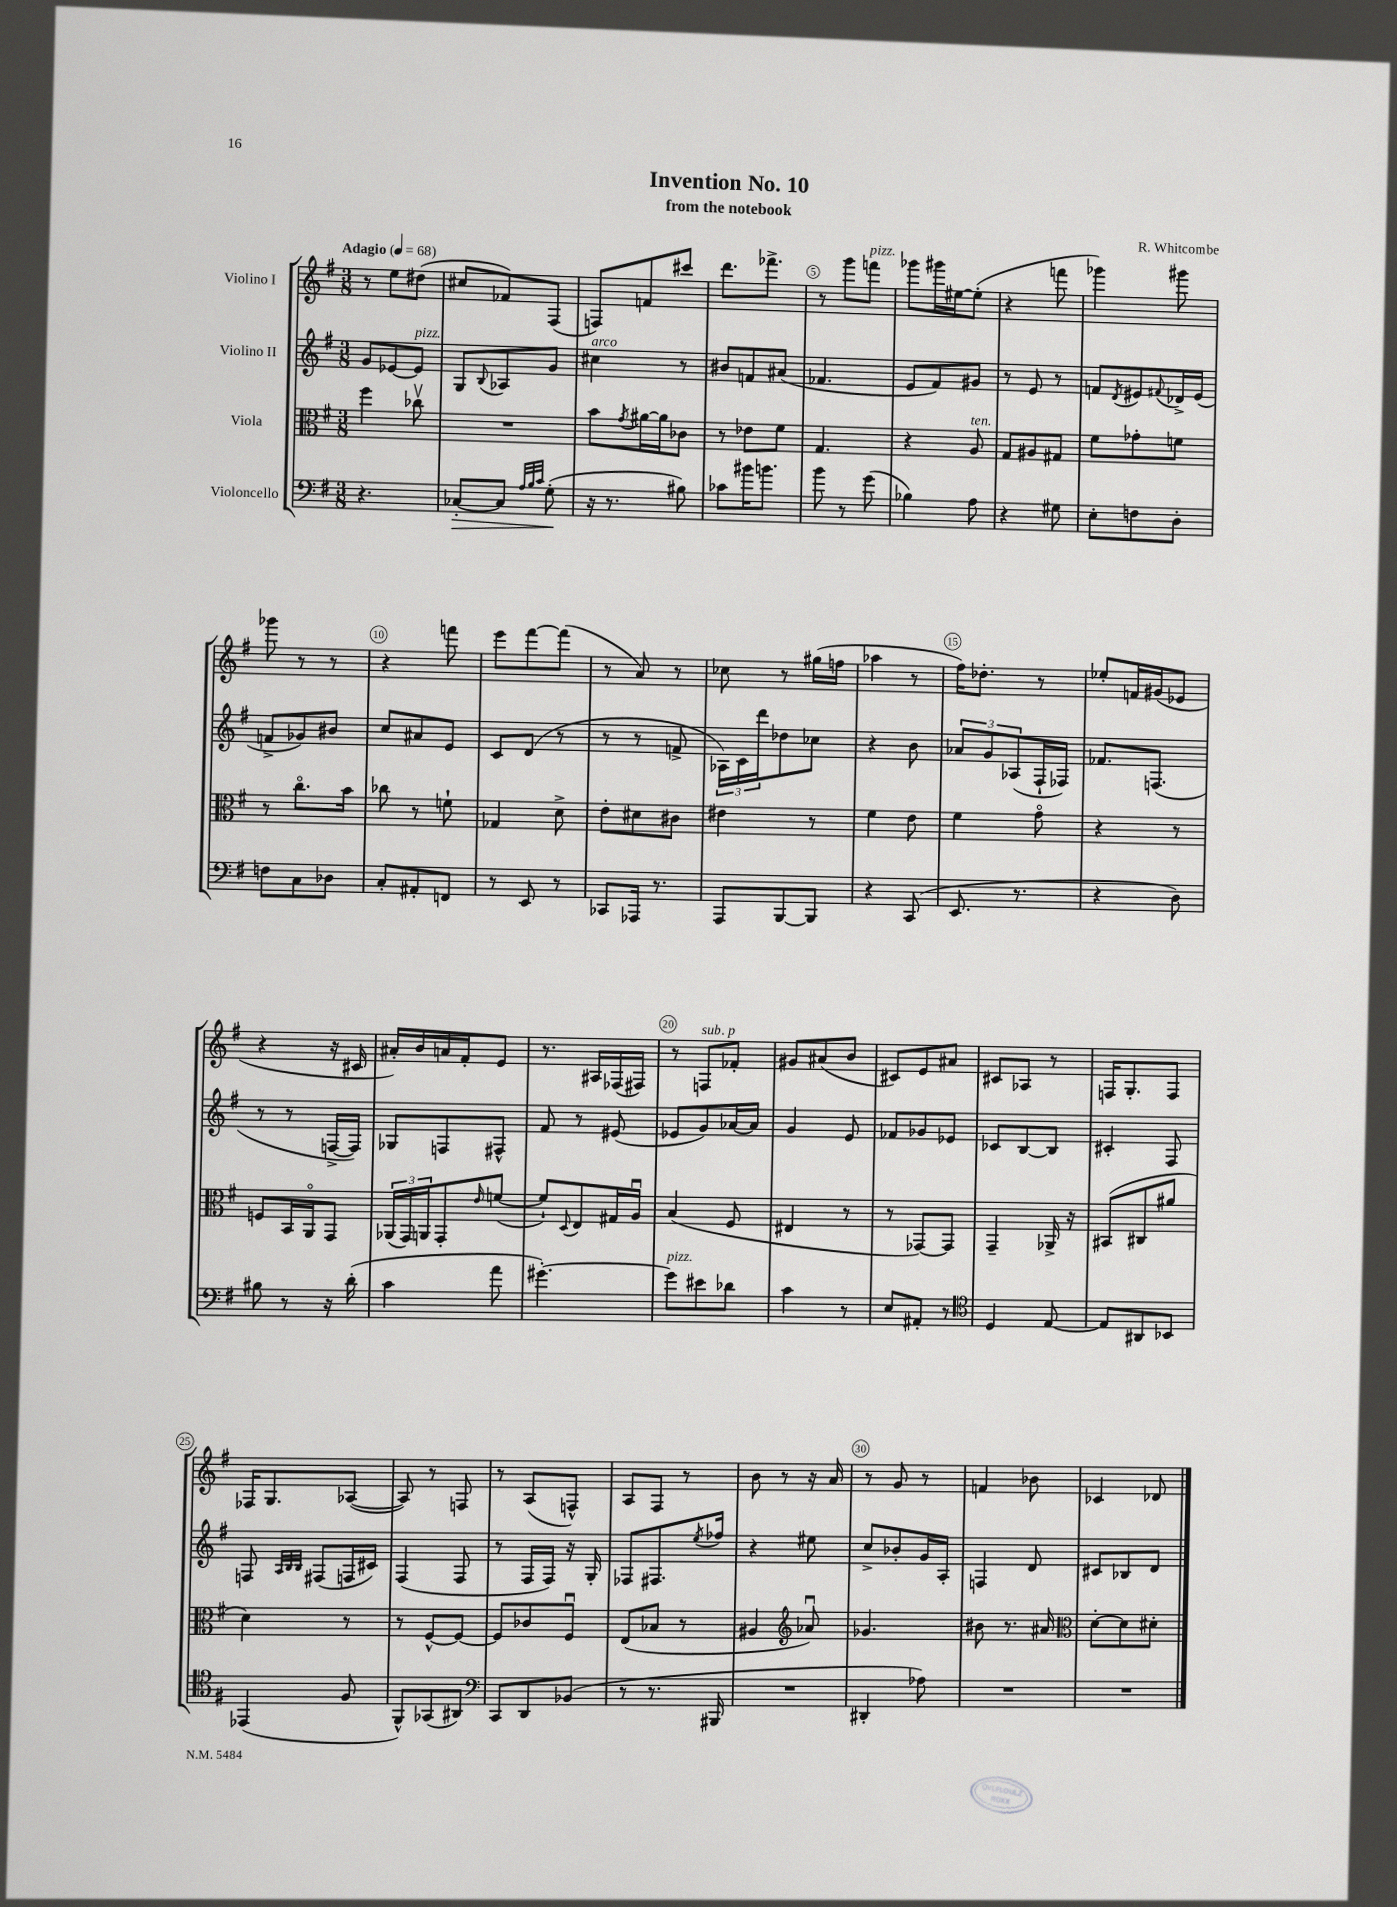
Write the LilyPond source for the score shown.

\header { title = "Invention No. 10" composer = "R. Whitcombe" subtitle = "from the notebook" }
<<
\new StaffGroup <<
\new Staff = "s0" \with { instrumentName = "Violino I" } {
    \clef treble \key g \major \numericTimeSignature \time 3/8 \tempo "Adagio" 4 = 68
    r8 e''8 dis''8( |
    cis''8 fes'8) fis8( |
    f8) f'8 cis'''8 |
    d'''8. fes'''8.-> |
    r8 g'''8 f'''8^\markup { \italic "pizz." } |
    ges'''8 gis'''16 eis''16~ eis''8-.( |
    r4 f'''8 |
    ges'''4) gis'''8 |
    ges'''8 r8 r8 |
    r4 f'''8 |
    e'''8 fis'''8~ fis'''8( |
    r8 a'8) r8 |
    ces''8 r8 gis''16( f''16 |
    aes''4 r8 |
    fis''16) des''8.-. r8 |
    ees''8-. f'16 gis'16( ees'8 |
    r4 r16 cis'16 |
    ais'16-.) b'16 a'16 fis'16-. e'8 |
    r8. ais16 fes16( fis16) |
    r8 f8^\markup { \italic "sub. p" } fes'8-. |
    gis'8 ais'8( b'8 |
    cis'8) e'8 ais'8 |
    cis'8 aes8 r8 |
    f16 g8.-. f8 |
    fes16 g8. aes8~( |
    aes8) r8 f8 |
    r8 a8( f8-^) |
    a8 fis8 r8 |
    b'8 r8 r16 a'16 |
    r8 g'8 r8 |
    f'4 bes'8 |
    ces'4 des'8 \bar "|." |
}
\new Staff = "s1" \with { instrumentName = "Violino II" } {
    \clef treble \key g \major \numericTimeSignature \time 3/8
    g'8 ees'8~ ees'8^\markup { \italic "pizz." } |
    g8 \appoggiatura { b8 } aes8 g'8 |
    cis''4^\markup { \italic "arco" } r8 |
    bis'8 f'8 ais'8( |
    fes'4. |
    e'8 fis'8) gis'8 |
    r8 e'8 r8 |
    f'8 \acciaccatura { d'8 } eis'8 \appoggiatura { fis'8 } des'16-> eis'16( |
    f'8-> ges'8) bis'8 |
    c''8 ais'8 e'8 |
    c'8 d'8( r8 |
    r8 r8 f'8-> |
    \tuplet 3/2 { aes16) c'16 d'''16 } des''8 ces''8 |
    r4 b'8 |
    \tuplet 3/2 { aes'8 g'8 aes8( } fis16-! fes16) |
    fes'8. f8.( |
    r8 r8 f16~-> f16) |
    ges8 f8 fis8-^ |
    fis'8 r8 eis'8( |
    ees'8 g'8) aes'16~ aes'16 |
    g'4 e'8 |
    fes'8 ges'8 ees'8 |
    ces'8 b8~ b8 |
    cis'4-. fis8 |
    f8 \grace { a32 b32 b32 } fis8( f16 cis'16) |
    fis4( fis8 |
    r8 fis16 fis16) r16 g16-. |
    fes8 fis8. \acciaccatura { e''8 } fes''16 |
    r4 eis''8 |
    c''8-> bes'8-. g'16 a16-. |
    f4 d'8 |
    cis'8 bes8 d'8 \bar "|." |
}
\new Staff = "s2" \with { instrumentName = "Viola" } {
    \clef alto \key g \major \numericTimeSignature \time 3/8
    fis''4 ces''8\upbow |
    R4. |
    b'8 \acciaccatura { g'8 } ais'16~ ais'16 ces'8 |
    r8 ees'8 fis'8 |
    g4. |
    r4 a8^\markup { \italic "ten." } |
    g8 ais8 gis8 |
    fis'8 ges'8-. f'8 |
    r8 c''8.\flageolet b'16 |
    ces''8 r8 f'8-! |
    ges4 d'8-> |
    e'8-. dis'8 cis'8 |
    eis'4 r8 |
    fis'4 e'8 |
    fis'4 g'8\flageolet |
    r4 r8 |
    f8 b,16 a,16\flageolet g,8 |
    \tuplet 3/2 { aes,16( g,16) a,16 } g,8-. \grace { e'16 } f'8~( |
    f'8-!) \appoggiatura { d8 } e8 gis16 a16\downbow |
    b4( fis8 |
    eis4 r8 |
    r8 ges,8~) ges,8 |
    g,4-- aes,16-> r16 |
    bis,8( cis8 ais'8 |
    d'4) r8 |
    r8 fis8~-^ fis8~ |
    fis8 ces'8 fis8\downbow |
    e8( bes8 r8 |
    ais4 \clef treble aes'8\downbow) |
    ges'4. |
    bis'8 r8. ais'16 |
    \clef alto d'8~-. d'8 dis'8-. \bar "|." |
}
\new Staff = "s3" \with { instrumentName = "Violoncello" } {
    \clef bass \key g \major \numericTimeSignature \time 3/8
    r4. |
    ces8~-.\> ces8 \grace { a32 b32 c'32 } g8-.\!( |
    r16 r8. bis8) |
    ces'8 bis'16 b'8. |
    b'8 r8 g'8( |
    bes4) a8 |
    r4 gis8 |
    e8-. f8 d8-. |
    f8 c8 des8 |
    c8-. ais,8-. f,8 |
    r8 e,8 r8 |
    ces,8 aes,,16 r8. |
    a,,8 b,,8~ b,,8 |
    r4 c,8( |
    e,8. r8. |
    r4 d8) |
    bis8 r8 r16 d'16-.( |
    c'4 a'8 |
    gis'4.~-.) |
    gis'8^\markup { \italic "pizz." } eis'8 des'8 |
    c'4 r8 |
    e8 ais,8-. r8 |
    \clef tenor d4 e8~ |
    e8 ais,8 bes,8 |
    ees,4( fis8 |
    fis,8-^) ges,8( ais,8) |
    \clef bass c,8 d,8 bes,8( |
    r8 r8. bis,,16 |
    R4. |
    dis,4-. aes8) |
    R4. |
    R4. \bar "|." |
}
>>
>>
\layout { \context { \Score \override BarNumber.break-visibility = ##(#f #t #t) barNumberVisibility = #(every-nth-bar-number-visible 5) \override BarNumber.stencil = #(make-stencil-circler 0.1 0.3 ly:text-interface::print) } }
